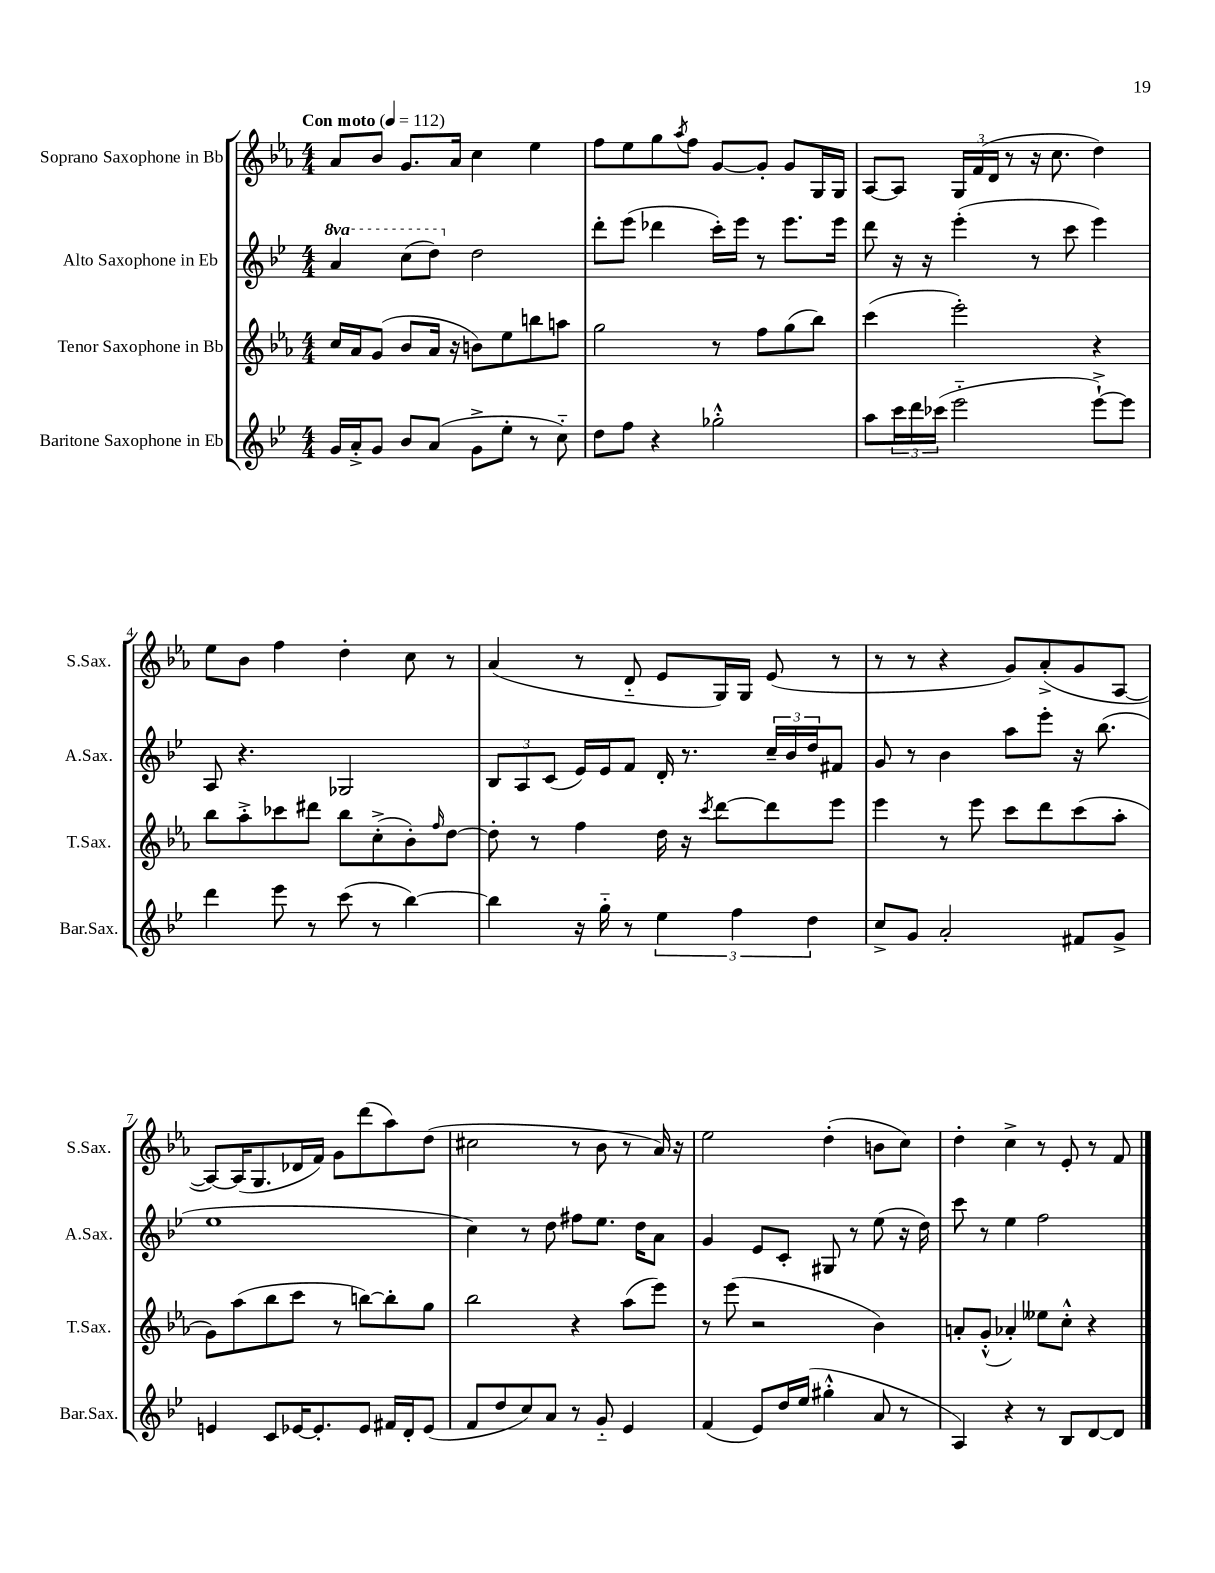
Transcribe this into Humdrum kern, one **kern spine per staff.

**kern	**kern	**kern	**kern
*staff4	*staff3	*staff2	*staff1
*clefG2	*clefG2	*clefG2	*clefG2
*k[b-e-]	*k[b-e-a-]	*k[b-e-]	*k[b-e-a-]
*M4/4	*M4/4	*M4/4	*M4/4
*MM112	*MM112	*MM112	*MM112
16g/LL	16cc/LL	4aa/	8a-/L
16a'^/J	16a-/J	.	.
8g/J	(8g/J	.	8b-/J
8b-/L	8b-/L	(8ccc\L	8.g/L
(8a/J	16a-/Jk	8ddd\J)	.
.	16r	.	16a-/Jk
8g^\L	8b\L)	2dd\	4cc\
8ee-'\J	8ee-\	.	.
8r	8bb\	.	4ee-\
8cc'~\)	8aa\J	.	.
=	=	=	=
8dd\L	2gg\	8ddd'\L	8ff\L
8ff\J	.	(8eee-\J	8ee-\
4r	.	4ddd-\	8gg\
.	.	.	8qaa-/
.	.	.	8ff\J
2gg-'^^\	8r	16ccc'\LL)	[8g/L
.	.	16eee-\JJ	.
.	8ff\L	8r	8g'/]J
.	(8gg\	8.eee-\L	8g/L
.	8bb-\J)	.	16G/L
.	.	16eee-\Jk	16G/JJ
=	=	=	=
8aa\L	(4ccc\	8ddd\	[8A-/L
24ccc\L	.	16r	8A-/]J
24ddd\	.	.	.
.	.	16r	.
(24ccc-\JJ	.	.	.
2eee-'~\	2eee-'\)	(4eee-'\	24G/LL
.	.	.	(24f/
.	.	.	24d/JJ
.	.	.	8r
.	.	8r	16r
.	.	.	8.cc\
.	.	8ccc\	.
[8eee-`^\L)	4r	4eee-\)	4dd\)
8eee-\]J	.	.	.
=	=	=	=
4ddd\	8bb-\L	8A/	8ee-\L
.	8aa-'^\	4.r	8b-\J
8eee-\	8ccc-\	.	4ff\
8r	8ddd#\J	.	.
(8ccc\	8bb-\L	2G-/	4dd'\
8r	(8cc'^\	.	.
[4bb-\)	8b-'\)	.	8cc\
.	16qqff/	.	.
.	[8dd\J	.	8r
=	=	=	=
4bb-\]	8dd'\]	12B-/L	(4a-/
.	.	12A/	.
.	8r	.	.
.	.	(12c/J	.
16r	4ff\	16e-/LL)	8r
16gg'~\	.	16e-/J	.
8r	.	8f/J	8d'~/
6ee-\	16dd\	16d'/	8e-/L
.	16r	8.r	.
.	8qccc/	.	.
.	[8ddd\L	.	16G/L)
6ff\	.	.	.
.	.	.	16G/JJ
.	8ddd\]	24cc~/LL	(8e-/
.	.	24b-/	.
6dd\	.	24dd/J	.
.	8eee-\J	8f#/J	8r
=	=	=	=
8cc^/L	4eee-\	8g/	8r
8g/J	.	8r	8r
2a'/	8r	4b-\	4r
.	8eee-\	.	.
.	8ccc\L	8aa\L	8g/L)
.	8ddd\	8eee-'\J	(8a-'^/
8f#/L	(8ccc\	16r	8g/
.	.	(8.bb-\	.
8g^/J	8aa-'\J	.	[8A-/J
=	=	=	=
4e/	8g\L)	1ee-	8A-/_L)
.	(8aa-\	.	(16A-/]K
.	.	.	8.G/
8c/L	8bb-\	.	.
[16e-/K	8ccc\J	.	16d-/L
8.e-'/]	.	.	16f/JJ)
.	8r	.	8g\L
8e-/J	[8bb\L)	.	(8ddd\
16f#/LL	8bb'\]	.	8aa-\)
16d'/J	.	.	.
(8e-/J	8gg\J	.	(8dd\J
=	=	=	=
8f/L	2bb-\	4cc\)	2cc#\
8dd/	.	.	.
8cc/)	.	8r	.
8a/J	.	8dd\	.
8r	4r	8ff#\L	8r
8g'~/	.	8.ee-\J	8b-\
4e-/	(8aa-\L	.	8r
.	.	16dd\LK	.
.	8eee-\J)	8a\J	16a-/)
.	.	.	16r
=	=	=	=
(4f/	8r	4g/	2ee-\
.	(8eee-\	.	.
8e-/L)	2r	8e-/L	.
16dd/L	.	8c'/J	.
(16ee-/JJ	.	.	.
4gg#'^^\	.	8G#/	(4dd'\
.	.	8r	.
8a/	4b-\)	(8ee-\	8b\L
8r	.	16r	8cc\J)
.	.	16dd\)	.
=	=	=	=
4A/)	8a'/L	8ccc\	4dd'\
.	(8g'^^/J	8r	.
4r	4a-'/)	4ee-\	4cc^\
8r	8ee--\L	2ff\	8r
8B-/L	8cc'^^\J	.	8e-'/
[8d/	4r	.	8r
8d/]J	.	.	8f/
==	==	==	==
*-	*-	*-	*-
